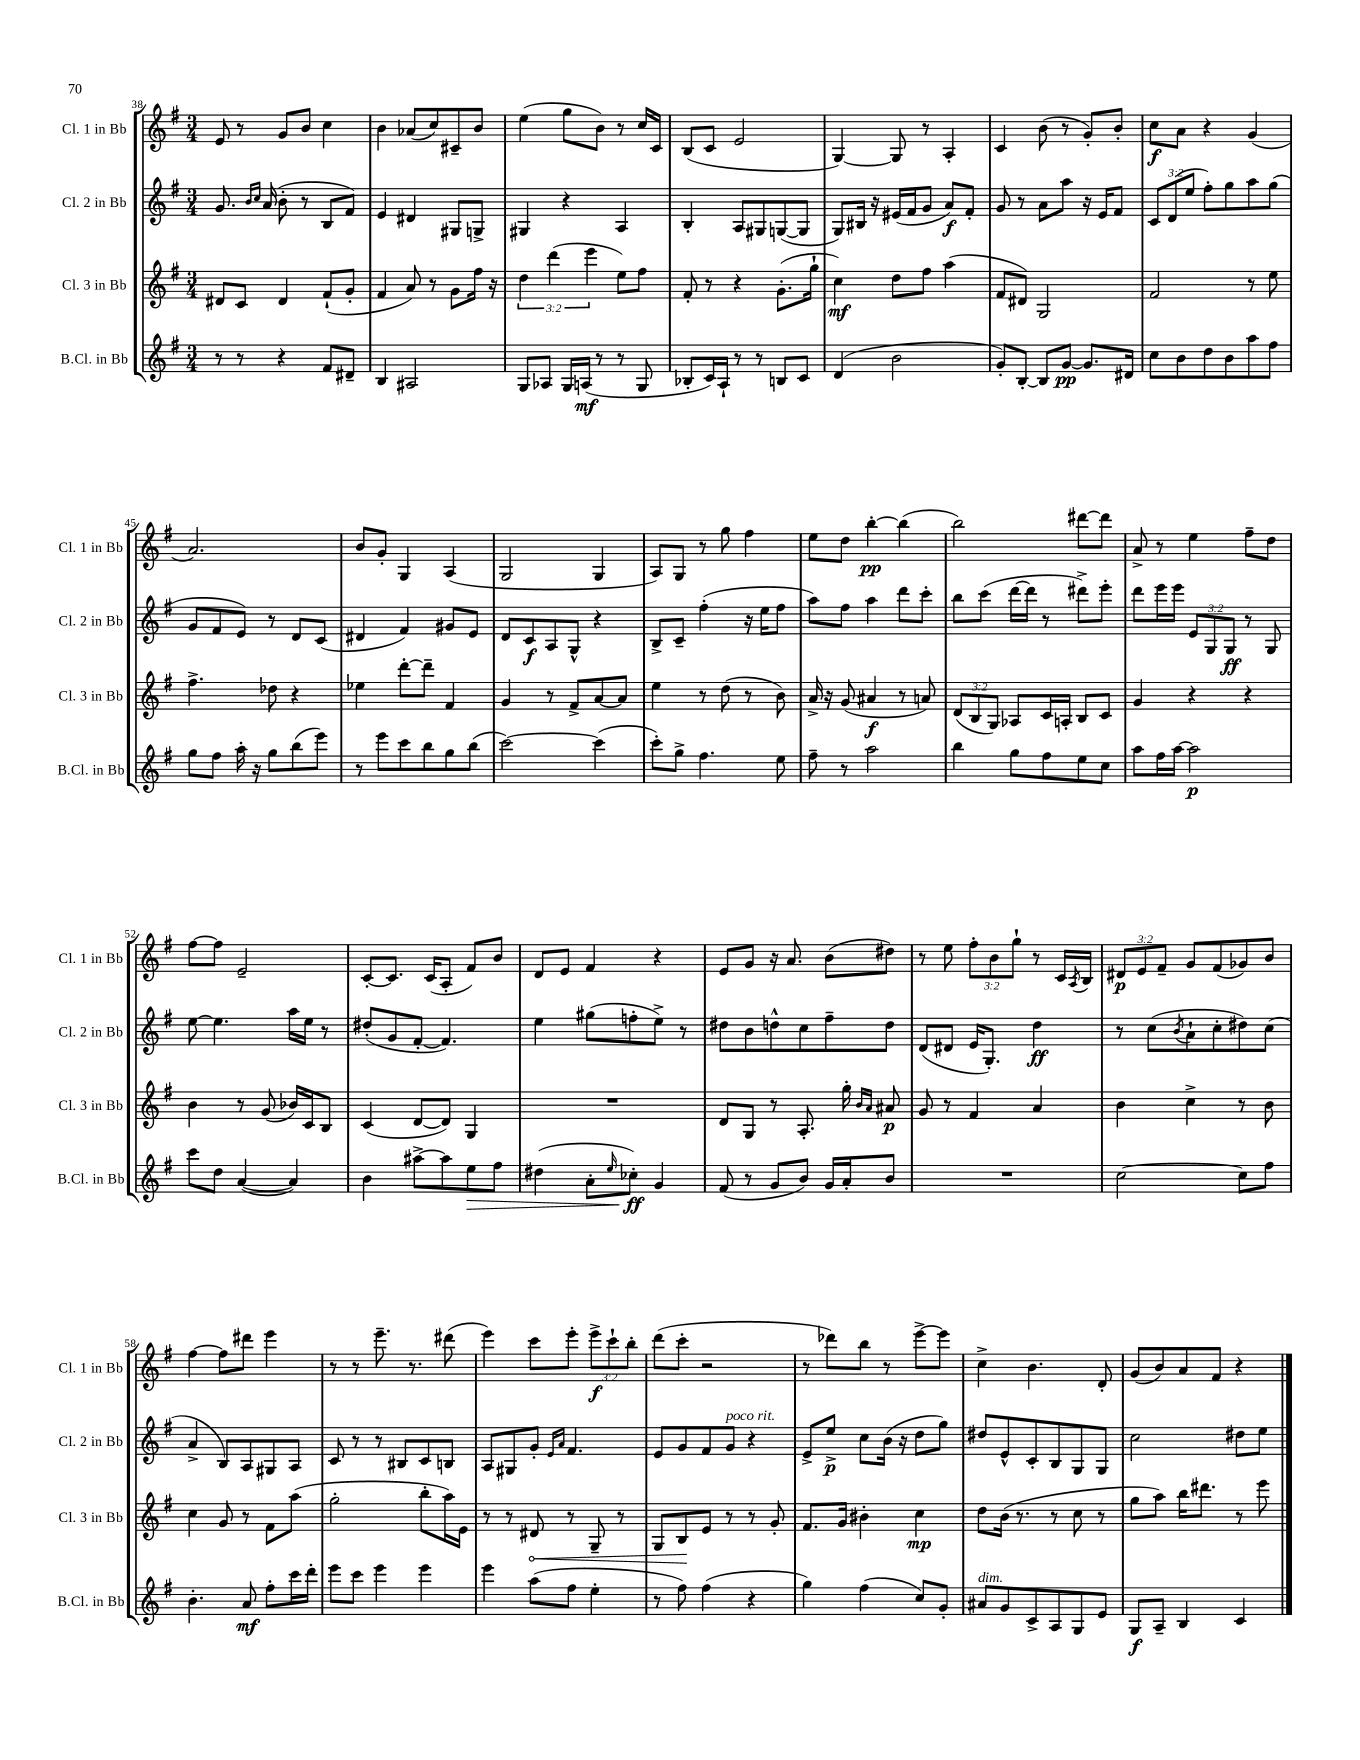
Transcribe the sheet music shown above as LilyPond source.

<<
\new StaffGroup <<
\new Staff = "s0" \with { instrumentName = "Cl. 1 in Bb" shortInstrumentName = "Cl. 1 in Bb" } {
    \clef treble \key g \major \numericTimeSignature \time 3/4 \override Staff.TupletNumber.text = #tuplet-number::calc-fraction-text
    e'8 r8 g'8 b'8 c''4 |
    b'4 aes'8( c''8) cis'8-- b'8 |
    e''4( g''8 b'8) r8 c''16 c'16 |
    b8( c'8 e'2 |
    g4~) g8 r8 a4-. |
    c'4 b'8( r8 g'8-.) b'8-. |
    c''8\f a'8 r4 g'4( |
    a'2.) |
    b'8 g'8-. g4 a4( |
    g2 g4 |
    a8) g8 r8 g''8 fis''4 |
    e''8 d''8 b''4~-.\pp b''4( |
    b''2) dis'''8~ dis'''8 |
    a'8-> r8 e''4 fis''8-- d''8 |
    fis''8~ fis''8 e'2-- |
    c'8~-. c'8. c'16( a8-. fis'8) b'8 |
    d'8 e'8 fis'4 r4 |
    e'8 g'8 r16 a'8. b'8( dis''8) |
    r8 e''8 \tuplet 3/2 { fis''8-. b'8 g''8-! } r8 c'16 \acciaccatura { a8 } b16 |
    \tuplet 3/2 { dis'8\p e'8 fis'8-- } g'8 fis'8( ges'8) b'8 |
    fis''4~ fis''8 dis'''8 e'''4 |
    r8 r8 e'''8.-- r8. dis'''8( |
    e'''4) c'''8 e'''8-. \tuplet 3/2 { e'''8->\f c'''8-! b''8-. } |
    d'''8( c'''8-. r2 |
    r8 des'''8) b''8 r8 e'''8~-> e'''8 |
    c''4-> b'4. d'8-. |
    g'8( b'8) a'8 fis'8 r4 \bar "|." |
}
\new Staff = "s1" \with { instrumentName = "Cl. 2 in Bb" shortInstrumentName = "Cl. 2 in Bb" } {
    \clef treble \key g \major \numericTimeSignature \time 3/4 \override Staff.TupletNumber.text = #tuplet-number::calc-fraction-text
    g'8. \grace { b'16 c''16 } a'16( b'8-. r8 b8 fis'8) |
    e'4 dis'4 gis8 g8-> |
    gis4 r4 a4 |
    b4-. a8 gis8 g8~( g8 |
    g8) bis16 r16 eis'16( fis'16 g'8 a'8\f) fis'8-. |
    g'8 r8 a'8 a''8 r16 e'16 fis'8 |
    \tuplet 3/2 { c'8 d'8( e''8 } fis''8-.) g''8 a''8 g''8( |
    g'8 fis'8 e'8) r8 d'8 c'8( |
    dis'4 fis'4) gis'8 e'8 |
    d'8 c'8\f a8 g8-^ r4 |
    b8-> c'8-- fis''4-.( r16 e''16 fis''8 |
    a''8) fis''8 a''4 d'''8 c'''8-. |
    b''8 c'''8( d'''16~ d'''16 r8 dis'''8->) e'''8-. |
    d'''8 e'''16 e'''16 \tuplet 3/2 { e'8 g8 g8\ff } r8 g8 |
    e''8~ e''4. a''16 e''16 r8 |
    dis''8-.( g'8 fis'8~-. fis'4.) |
    e''4 gis''8( f''8-. e''8->) r8 |
    dis''8 b'8 d''8-^ c''8 fis''8-- d''8 |
    d'8( dis'8 e'16 g8.-.) d''4\ff |
    r8 c''8( \acciaccatura { b'8 } a'8-! c''8-. dis''8) c''8( |
    a'4-> b8) a8 gis8 a8 |
    c'8 r8 r8 bis8 c'8 b8 |
    a8 gis8 g'8-. \grace { e'16 a'16 } fis'4. |
    e'8 g'8 fis'8 g'8^\markup { \italic "poco rit." } r4 |
    e'8-> e''8->\p c''8 b'16( r16 d''8 g''8) |
    dis''8 e'8-^ c'8-. b8 g8 g8 |
    c''2 dis''8 e''8 \bar "|." |
}
\new Staff = "s2" \with { instrumentName = "Cl. 3 in Bb" shortInstrumentName = "Cl. 3 in Bb" } {
    \clef treble \key g \major \numericTimeSignature \time 3/4 \override Staff.TupletNumber.text = #tuplet-number::calc-fraction-text
    dis'8 c'8 dis'4 fis'8-!( g'8-. |
    fis'4 a'8) r8 g'8 fis''16 r16 |
    \tuplet 3/2 { d''4 d'''4( e'''4 } e''8) fis''8 |
    fis'8-. r8 r4 g'8.-.( g''16-! |
    c''4\mf) d''8 fis''8 a''4( |
    fis'8 dis'8) g2 |
    fis'2 r8 e''8 |
    fis''4.-> des''8 r4 |
    ees''4 d'''8~-. d'''8-- fis'4 |
    g'4 r8 fis'8-> a'8~ a'8 |
    e''4 r8 d''8( r8 b'8) |
    a'16-> r16 g'8( ais'4\f r8 a'8) |
    \tuplet 3/2 { d'8( b8 g8) } aes8 c'16 a16-. b8 c'8 |
    g'4 r4 r4 |
    b'4 r8 g'8( bes'16) c'16 b8 |
    c'4( d'8~ d'8) g4 |
    R2. |
    d'8 g8 r8 a8.-. g''16-. \grace { b'16 a'16 } ais'8\p |
    g'8 r8 fis'4 a'4 |
    b'4 c''4-> r8 b'8 |
    c''4 g'8 r8 fis'8 a''8( |
    g''2-. b''8-. a''16) e'16 |
    r8 r8 \once \override Hairpin.circled-tip = ##t dis'8\< r8 g8-- r8 |
    g8 b8\! e'8 r8 r8 g'8-. |
    fis'8. g'16 bis'4-. c''4\mp |
    d''8 b'16( r8. r8 c''8 r8 |
    g''8 a''8) b''16 dis'''8. r8 e'''8 \bar "|." |
}
\new Staff = "s3" \with { instrumentName = "B.Cl. in Bb" shortInstrumentName = "B.Cl. in Bb" } {
    \clef treble \key g \major \numericTimeSignature \time 3/4
    r8 r8 r4 fis'8 dis'8-- |
    b4 ais2 |
    g8 aes8 g16 a16\mf( r8 r8 g8 |
    bes8-. c'16) a16-! r8 r8 b8 c'8 |
    d'4( b'2 |
    g'8-.) b8~-. b8 g'8~\pp g'8. dis'16 |
    c''8 b'8 d''8 b'8 a''8 fis''8 |
    g''8 fis''8 a''16-. r16 g''8 b''8( e'''8) |
    r8 e'''8 c'''8 b''8 g''8 b''8( |
    c'''2~) c'''4( |
    c'''8-.) g''8-> fis''4. e''8 |
    fis''8-- r8 a''2 |
    b''4 g''8 fis''8 e''8 c''8 |
    a''8 fis''16 a''16~ a''2\p |
    c'''8 d''8 a'4~( a'4) |
    b'4 ais''8~-> ais''8 e''8\> fis''8 |
    dis''4( a'8-. \grace { e''16 } ces''8-.\ff\!) g'4 |
    fis'8( r8 g'8 b'8) g'16 a'16-. b'8 |
    R2. |
    c''2~ c''8 fis''8 |
    b'4.-. a'8\mf fis''8-. c'''16 d'''16-. |
    e'''8 c'''8 e'''4 e'''4 |
    e'''4 a''8( fis''8 e''4-. |
    r8 fis''8) fis''4( r4 |
    g''4) fis''4( c''8) g'8-. |
    ais'8^\markup { \italic "dim." } g'8 c'8-> a8 g8 e'8 |
    g8\f a8-- b4 c'4 \bar "|." |
}
>>
>>
\layout { \context { \Score currentBarNumber = #38 } }
